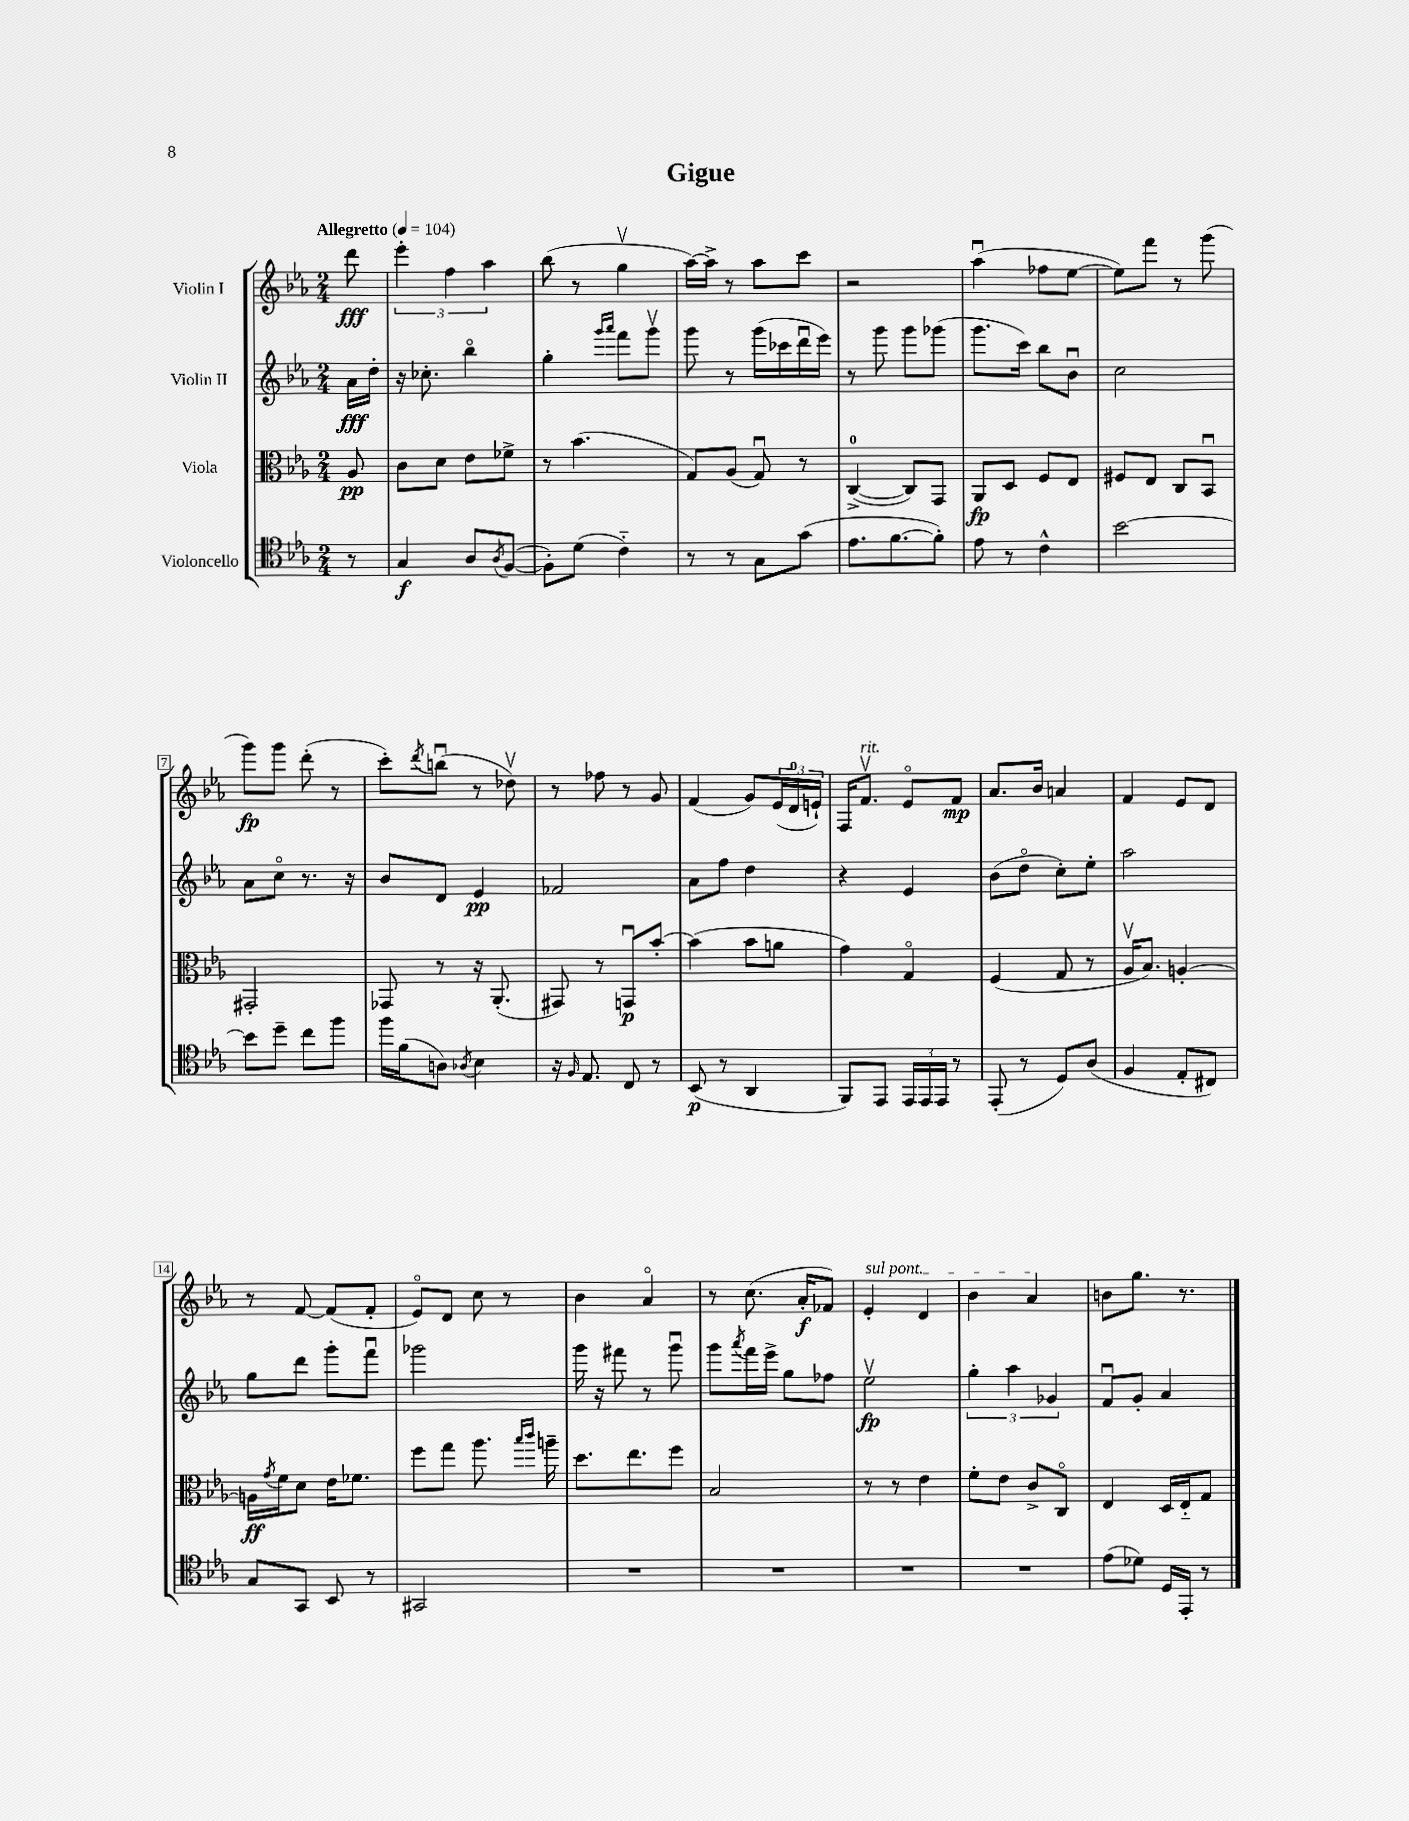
\header { title = "Gigue" }
<<
\new StaffGroup <<
\new Staff = "s0" \with { instrumentName = "Violin I" } {
    \clef treble \key ees \major \numericTimeSignature \time 2/4 \partial 8 \tempo "Allegretto" 4 = 104
    d'''8\fff |
    \tuplet 3/2 { ees'''4-. f''4 aes''4 } |
    bes''8( r8 g''4\upbow |
    aes''16~) aes''16-> r8 aes''8 c'''8 |
    r2 |
    aes''4\downbow( fes''8 ees''8~ |
    ees''8) f'''8 r8 g'''8( |
    g'''8\fp) g'''8 d'''8-.( r8 |
    c'''8-.) \acciaccatura { d'''8 } b''8\downbow( r8 des''8\upbow) |
    r8 fes''8 r8 g'8 |
    f'4( g'8) \tuplet 3/2 { ees'16( d'16-0 e'16-!) } |
    f16 f'8.\upbow^\markup { \italic "rit." } ees'8\flageolet f'8\mp |
    aes'8. bes'16 a'4 |
    f'4 ees'8 d'8 |
    r8 f'8~ f'8( f'8-. |
    ees'8\flageolet) d'8 c''8 r8 |
    bes'4 aes'4\flageolet |
    r8 c''8.( aes'16-.\f fes'8) |
    \once \override TextSpanner.bound-details.left.text = \markup { \italic "sul pont." } ees'4-.\startTextSpan d'4 |
    bes'4 aes'4\stopTextSpan |
    b'8 g''8. r8. \bar "|." |
}
\new Staff = "s1" \with { instrumentName = "Violin II" } {
    \clef treble \key ees \major \numericTimeSignature \time 2/4 \partial 8
    aes'16\fff d''16-. |
    r16 ces''8.-. bes''4\flageolet |
    g''4-. \grace { g'''16 aes'''16 } f'''8 g'''8\upbow |
    g'''8 r8 g'''16( ces'''16 d'''16\downbow ees'''16) |
    r8 g'''8 g'''8 ges'''8( |
    g'''8. c'''16) bes''8 bes'8\downbow |
    c''2 |
    aes'8 c''8\flageolet r8. r16 |
    bes'8 d'8 ees'4\pp |
    fes'2 |
    aes'8 f''8 d''4 |
    r4 ees'4 |
    bes'8( d''8\flageolet c''8-.) ees''8-. |
    aes''2 |
    g''8 d'''8 g'''8-. f'''8\downbow |
    ges'''2 |
    g'''16 r16 fis'''8 r8 g'''8\downbow |
    g'''8 \acciaccatura { aes'''8 } f'''16 ees'''16-> g''8 fes''8 |
    ees''2\upbow\fp |
    \tuplet 3/2 { g''4-. aes''4 ges'4 } |
    f'8\downbow g'8-. aes'4 \bar "|." |
}
\new Staff = "s2" \with { instrumentName = "Viola" } {
    \clef alto \key ees \major \numericTimeSignature \time 2/4 \partial 8
    aes8\pp |
    c'8 d'8 ees'8 fes'8-> |
    r8 bes'4.( |
    g8) aes8( g8\downbow) r8 |
    c4-0~->( c8) g,8 |
    aes,8\fp d8 f8 ees8 |
    fis8 ees8 c8 bes,8\downbow |
    gis,2-. |
    ges,8 r8 r16 aes,8.-.( |
    gis,8) r8 g,8\downbow\p bes'8~-. |
    bes'4( bes'8 a'8 |
    g'4) g4\flageolet |
    f4( g8 r8 |
    aes16\upbow bes8.) a4~-. |
    a16\ff \acciaccatura { g'8 } f'16 d'8 ees'16 fes'8. |
    f''8 g''8 aes''8. \grace { bes''16 c'''16 } a''16-- |
    d''8. ees''8. f''8 |
    bes2 |
    r8 r8 ees'4 |
    f'8-. ees'8 c'8-> c8\flageolet |
    ees4 d16 ees16-_ g8 \bar "|." |
}
\new Staff = "s3" \with { instrumentName = "Violoncello" } {
    \clef tenor \key ees \major \numericTimeSignature \time 2/4 \partial 8
    r8 |
    g4\f aes8 \acciaccatura { aes8 } f8~( |
    f8-.) d'8( c'4-_) |
    r8 r8 g8 g'8( |
    ees'8. f'8.~ f'8-.) |
    ees'8 r8 c'4-^ |
    bes'2~ |
    bes'8 d''8-- c''8 f''8 |
    f''16 f'16( a8) \acciaccatura { aes8 } bes4 |
    r16 \grace { f16 } ees8. c8 r8 |
    bes,8\p( r8 aes,4 |
    f,8) ees,8 \tuplet 3/2 { ees,16 ees,16 ees,16 } r8 |
    ees,8-.( r8 d8) aes8( |
    f4 ees8-. cis8) |
    g8 g,8 bes,8 r8 |
    gis,2 |
    R2 |
    R2 |
    R2 |
    R2 |
    ees'8( des'8) d16 ees,16-. r8 \bar "|." |
}
>>
>>
\layout { \context { \Score \override BarNumber.stencil = #(make-stencil-boxer 0.1 0.3 ly:text-interface::print) } }
